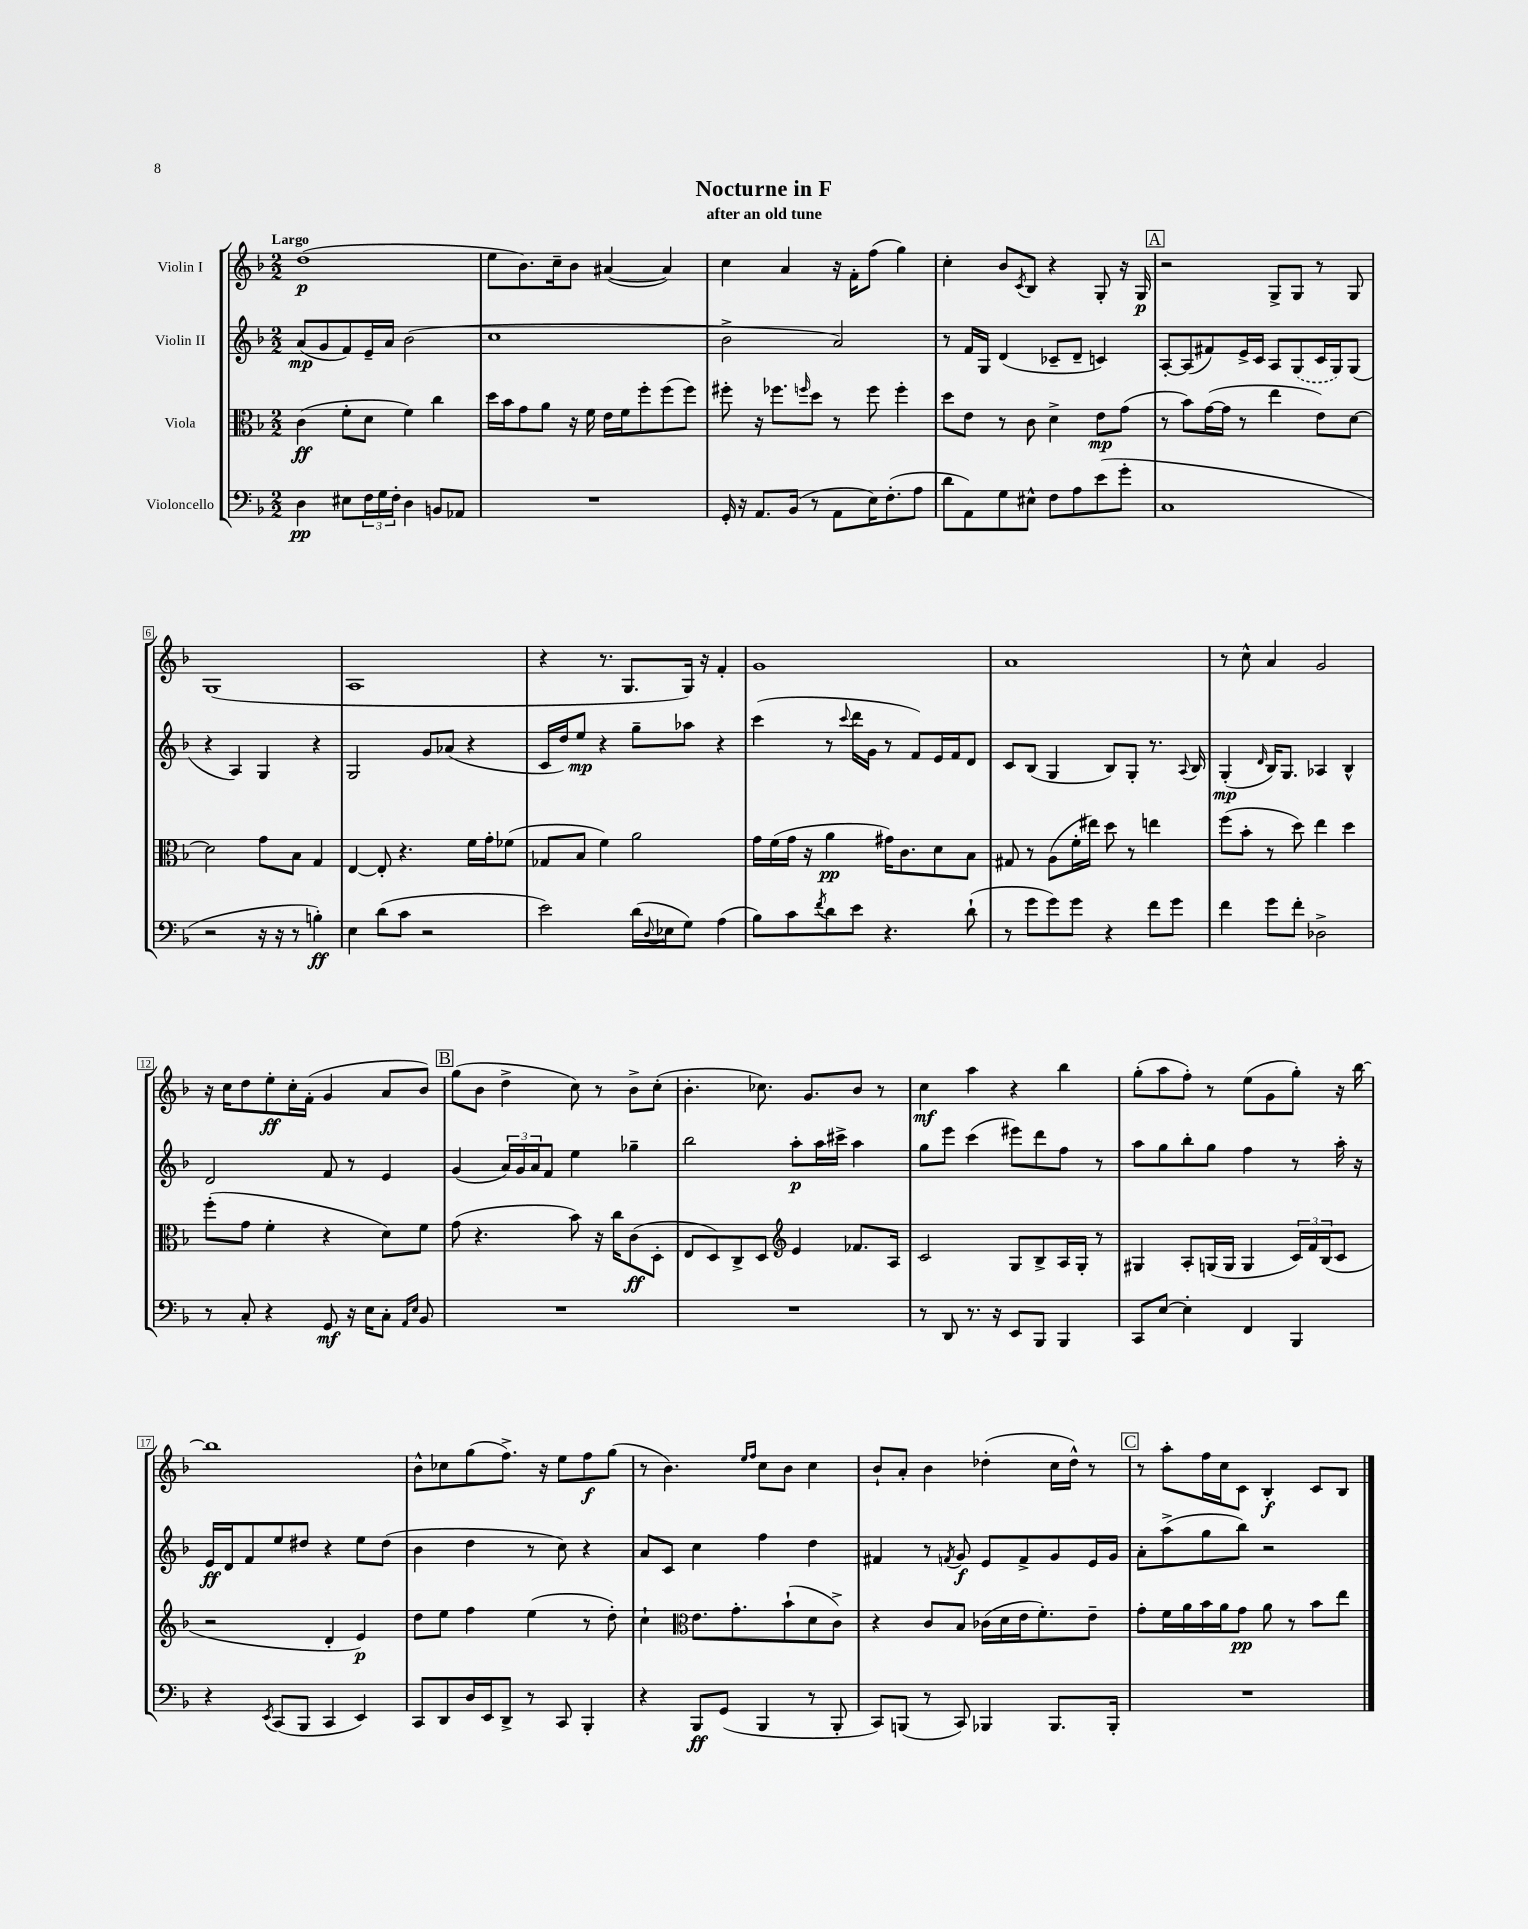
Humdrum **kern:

**kern	**kern	**kern	**kern
*staff4	*staff3	*staff2	*staff1
*clefF4	*clefC3	*clefG2	*clefG2
*k[b-]	*k[b-]	*k[b-]	*k[b-]
*M2/2	*M2/2	*M2/2	*M2/2
4D	(4c	(8a	(1dd
.	.	8g	.
8E#	8f'	8f)	.
24F	8d	16e~	.
24G	.	.	.
.	.	16a	.
24F'	.	.	.
4D	4f)	(2b-	.
8BB	4cc	.	.
8AA-	.	.	.
=	=	=	=
1r	16dd	1cc	8ee
.	16b-	.	.
.	8g	.	8.b-)
.	8a	.	.
.	.	.	16cc~
.	16r	.	8b-
.	16f	.	.
.	16e	.	([4a#
.	16f	.	.
.	8ff'	.	.
.	(8ff	.	4a#])
.	8ff)	.	.
=	=	=	=
16GG'	8ff#'	2b-^	4cc
16r	.	.	.
8.AA	16r	.	.
.	8.ff-	.	.
.	.	.	4a
(16BB-	.	.	.
.	16qqff	.	.
8r	8dd	.	.
8AA	8r	2a)	16r
.	.	.	16f'
16E)	8ff	.	(8ff
(8.F'	.	.	.
.	4ff'	.	4gg)
8A	.	.	.
=	=	=	=
8d	8dd	8r	4cc'
8AA)	8e	16f	.
.	.	16G	.
8G	8r	(4d	8b-
.	.	.	8qc
8E#^^	8c	.	8B-
8F	4d^	8c-~	4r
8A	.	8d~	.
(8e	8e	4c)	8G'
8g'	(8g	.	16r
.	.	.	16G
=	=	=	=
1C	8r	[8A'	2r
.	8b-)	(8A]	.
.	([16g	8f#)	.
.	16g]	.	.
.	8r	16e^	.
.	.	16c	.
.	4ee	8A	8G^
.	.	(8G	8G
.	8e)	16c	8r
.	.	16G)	.
.	[8d	(8G	8G
=	=	=	=
2r	2d]	4r	(1G
.	.	4A)	.
16r	8g	4G	.
16r	.	.	.
8r	8B-	.	.
4B')	4G	4r	.
=	=	=	=
4E	[4E	2G	1A
(8d	8E']	.	.
8c	4.r	.	.
2r	.	8g	.
.	.	(8a-	.
.	16f	4r	.
.	16g'	.	.
.	(8f-	.	.
=	=	=	=
2e)	8G-	16c	4r
.	.	16dd)	.
.	8B-	8ee	.
.	4f)	4r	8.r
.	.	.	8.G
(16d	2a	8gg~	.
8qqD	.	.	.
16E-	.	.	.
8G)	.	8aa-	16G)
.	.	.	16r
(4A	.	4r	4f'
=	=	=	=
8B-)	16g	(4ccc	1g
.	(16f	.	.
8c	16g	.	.
.	16r	.	.
8qf	.	.	.
8d	4a	8r	.
.	.	8qqccc	.
8e	.	16ddd	.
.	.	16g	.
4.r	16g#)	8r	.
.	8.c	.	.
.	.	8f)	.
.	8d	16e	.
.	.	16f	.
(8d`	8B-	8d	.
=	=	=	=
8r	8G#	8c	1a
8g	8r	(8B-	.
8g)	(8A	4G	.
8g	16f'	.	.
.	16ee#)	.	.
4r	8dd	8B-)	.
.	8r	8G'	.
8f	4ee	8.r	.
8g	.	.	.
.	.	8qqA	.
.	.	16B-	.
=	=	=	=
4f	(8ff	(4G'	8r
.	8b-'	.	8cc^^
.	.	16qqd	.
8g	8r	16B-)	4a
.	.	8.G	.
8f'	8dd)	.	.
2D-^	4ee	4A-	2g
.	4dd	4B-^^	.
=	=	=	=
8r	(8ff'	2d	16r
.	.	.	16cc
8C'	8g	.	8dd
4r	4f'	.	8ee'
.	.	.	16cc'
.	.	.	(16f'
8GG	4r	8f	4g
16r	.	8r	.
16E	.	.	.
8C'	8d)	4e	8a
16qqAA	.	.	.
16qqE	.	.	.
8BB-	8f	.	8b-)
=	=	=	=
1r	(8g	(4g	(8gg
.	4.r	.	8b-
.	.	24a)	4dd^
.	.	24g	.
.	.	24a	.
.	.	8f	.
.	8b-)	4ee	8cc)
.	16r	.	8r
.	16cc	.	.
.	(8c	4gg-~	8b-^
.	8D'	.	(8cc'
=	=	=	=
1r	8E	2bb-	4.b-'
.	8D)	.	.
.	8C^	.	.
.	8D	.	8.cc-)
*	*clefG2	*	*
.	4e	8aa'	.
.	.	.	8.g
.	.	16aa	.
.	.	16ccc#^	.
.	8.f-	4aa	8b-
.	.	.	8r
.	16A	.	.
=	=	=	=
8r	2c	8gg	4cc
8DD	.	8eee	.
8.r	.	(4ccc	4aa
16r	.	.	.
8EE	8G	8eee#)	4r
8BBB-	8B-^	8ddd	.
4BBB-	16A	8ff	4bb-
.	16G'	.	.
.	8r	8r	.
=	=	=	=
8CC	4G#	8aa	(8gg'
[8E	.	8gg	8aa
4E']	8A'	8bb-'	8ff')
.	(16G	8gg	8r
.	16G	.	.
4FF	4G	4ff	(8ee
.	.	.	8g
4BBB-	24c)	8r	8gg')
.	24f	.	.
.	(24B-	.	.
.	8c	16aa'	16r
.	.	16r	[16bb-
=	=	=	=
4r	2r	16e	1bb-]
.	.	16d	.
.	.	8f	.
8qEE	.	.	.
(8CC	.	8ee	.
8BBB-	.	8dd#	.
4CC	4d'	4r	.
4EE)	4e)	8ee	.
.	.	(8dd#	.
=	=	=	=
8CC	8dd	4b-	8b-^^
8DD	8ee	.	8cc-
16D	4ff	4dd	(8gg
16EE	.	.	.
8DD^	.	.	8.ff^)
8r	(4ee	8r	.
.	.	.	16r
8CC	.	8cc)	8ee
4BBB-'	8r	4r	8ff
.	8dd')	.	(8gg
=	=	=	=
4r	4cc`	8a	8r
.	.	8c	4.b-)
*	*clefC3	*	*
8BBB-	8.e	4cc	.
(8GG	.	.	.
.	8.g'	.	.
.	.	.	16qqee
.	.	.	16qqff
4BBB-	.	4ff	8cc
.	(8b-`	.	8b-
8r	8d	4dd	4cc
8BBB-'	8c^)	.	.
=	=	=	=
8CC)	4r	4f#	8b-`
(8BBB	.	.	8a'
8r	8c	8r	4b-
.	.	8qf	.
8CC)	8B-	8g	.
4BBB-	(16c-	8e	(4dd-'
.	16d	.	.
.	16e	8f^	.
.	8.f')	.	.
8.BBB-	.	8g	16cc
.	.	.	16dd-^^)
.	8e~	16e	8r
16BBB-'	.	16g	.
=	=	=	=
1r	8g'	8a'	8r
.	16f	(8aa^	8aa'
.	16a	.	.
.	16b-	8gg	16ff
.	16a	.	16cc
.	8g	8bb-)	8c
.	8a	2r	4B-'
.	8r	.	.
.	8b-	.	8c
.	8ee	.	8B-
==	==	==	==
*-	*-	*-	*-
